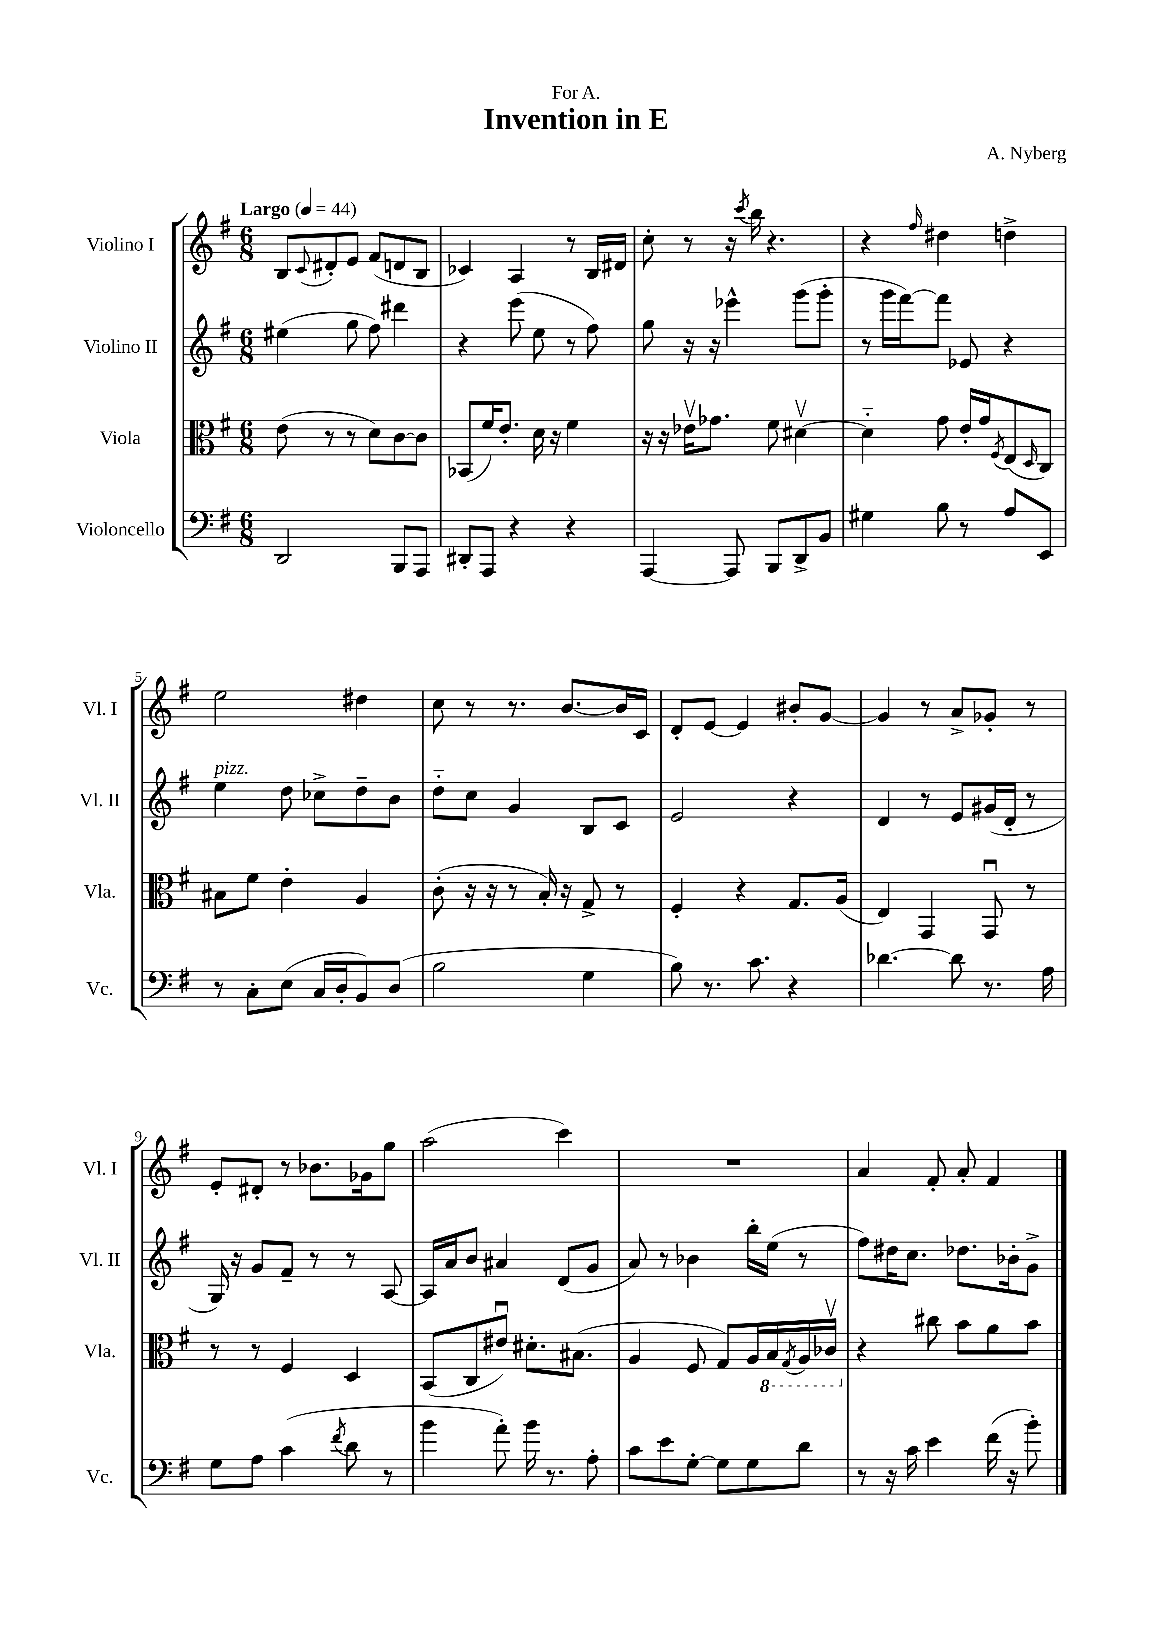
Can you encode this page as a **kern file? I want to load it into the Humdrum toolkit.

**kern	**kern	**kern	**kern
*staff4	*staff3	*staff2	*staff1
*clefF4	*clefC3	*clefG2	*clefG2
*k[f#]	*k[f#]	*k[f#]	*k[f#]
*M6/8	*M6/8	*M6/8	*M6/8
*MM44	*MM44	*MM44	*MM44
2DD	(8e	(4ee#	8B
.	.	.	8qqc
.	8r	.	8d#'
.	8r	8gg	8e
.	8d)	8ff#)	(8f#
8BBB	[8c	4ddd#	8d
8AAA	8c]	.	8B
=	=	=	=
8DD#'	(8BB-	4r	4c-)
8AAA	16f#)	.	.
.	8.e'	.	.
4r	.	(8eee	4A
.	16d	8ee	.
.	16r	.	.
4r	4f#	8r	8r
.	.	8ff#)	16B
.	.	.	16d#
=	=	=	=
[4AAA	16r	8gg	8cc'
.	16r	.	.
.	16e-v	16r	8r
.	8.g-	16r	.
8AAA]	.	4eee-^^	16r
.	.	.	8qccc
.	.	.	16bb
8BBB	8f#	.	4.r
8DD^	[4d#v	(8ggg	.
8BB	.	8ggg'	.
=	=	=	=
4G#	4d#'~]	8r	4r
.	.	16ggg	.
.	.	[16fff#)	.
.	.	.	16qqff#
8B	8g	8fff#]	4dd#
8r	16e'	8e-	.
.	16g	.	.
.	8qF#	.	.
8A	(8E	4r	4dd^
.	16qqD	.	.
8EE	8C)	.	.
=	=	=	=
8r	8B#	4ee	2ee
8C'	8f#	.	.
(8E	4e'	8dd	.
16C	.	8cc-^	.
16D'	.	.	.
8BB)	4A	8dd~	4dd#
(8D	.	8b	.
=	=	=	=
2B	(8c'	8dd'~	8cc
.	16r	8cc	8r
.	16r	.	.
.	8r	4g	8.r
.	16B')	.	.
.	16r	.	[8.b
4G	8G^	8B	.
.	8r	8c	16b]
.	.	.	16c
=	=	=	=
8B)	4F#'	2e	8d'
8.r	.	.	[8e
.	4r	.	4e]
8.c	.	.	.
4r	8.G	4r	8b#'
.	.	.	[8g
.	(16A	.	.
=	=	=	=
[4.d-	4E)	4d	4g]
.	4GG	8r	8r
8d-]	.	8e	8a^
8.r	8GGu	(16g#	8g-'
.	.	16d'	.
.	8r	8r	8r
16A	.	.	.
=	=	=	=
8G	8r	16G)	8e'
.	.	16r	.
8A	8r	8g	8d#'
(4c	4F#	8f#~	8r
.	.	8r	8.b-
8qf#	.	.	.
8d	4D	8r	.
.	.	.	16g-
8r	.	[8A	8gg
=	=	=	=
4b	(8BB	16A]	(2aa
.	.	16a	.
.	8C	8b	.
8a')	8e#u)	4a#	.
16b	8.d#'	.	.
8.r	.	.	.
.	.	(8d	4ccc)
.	(8.B#	.	.
8A'	.	8g	.
=	=	=	=
8c	4A	8a)	2.r
8e	.	8r	.
[8G'	8F#	4b-	.
8G]	8G)	.	.
8G	16A	16bb'	.
.	16BB	(16ee	.
.	8qGG	.	.
8d	16AA	8r	.
.	16C-v	.	.
=	=	=	=
8r	4r	8ff#)	4a
16r	.	16dd#	.
16c	.	8.cc	.
4e	8cc#	.	8f#'
.	8b	8.dd-	8a'
(16f#	8a	.	4f#
16r	.	16b-'	.
8b')	8b	8g^	.
==	==	==	==
*-	*-	*-	*-
